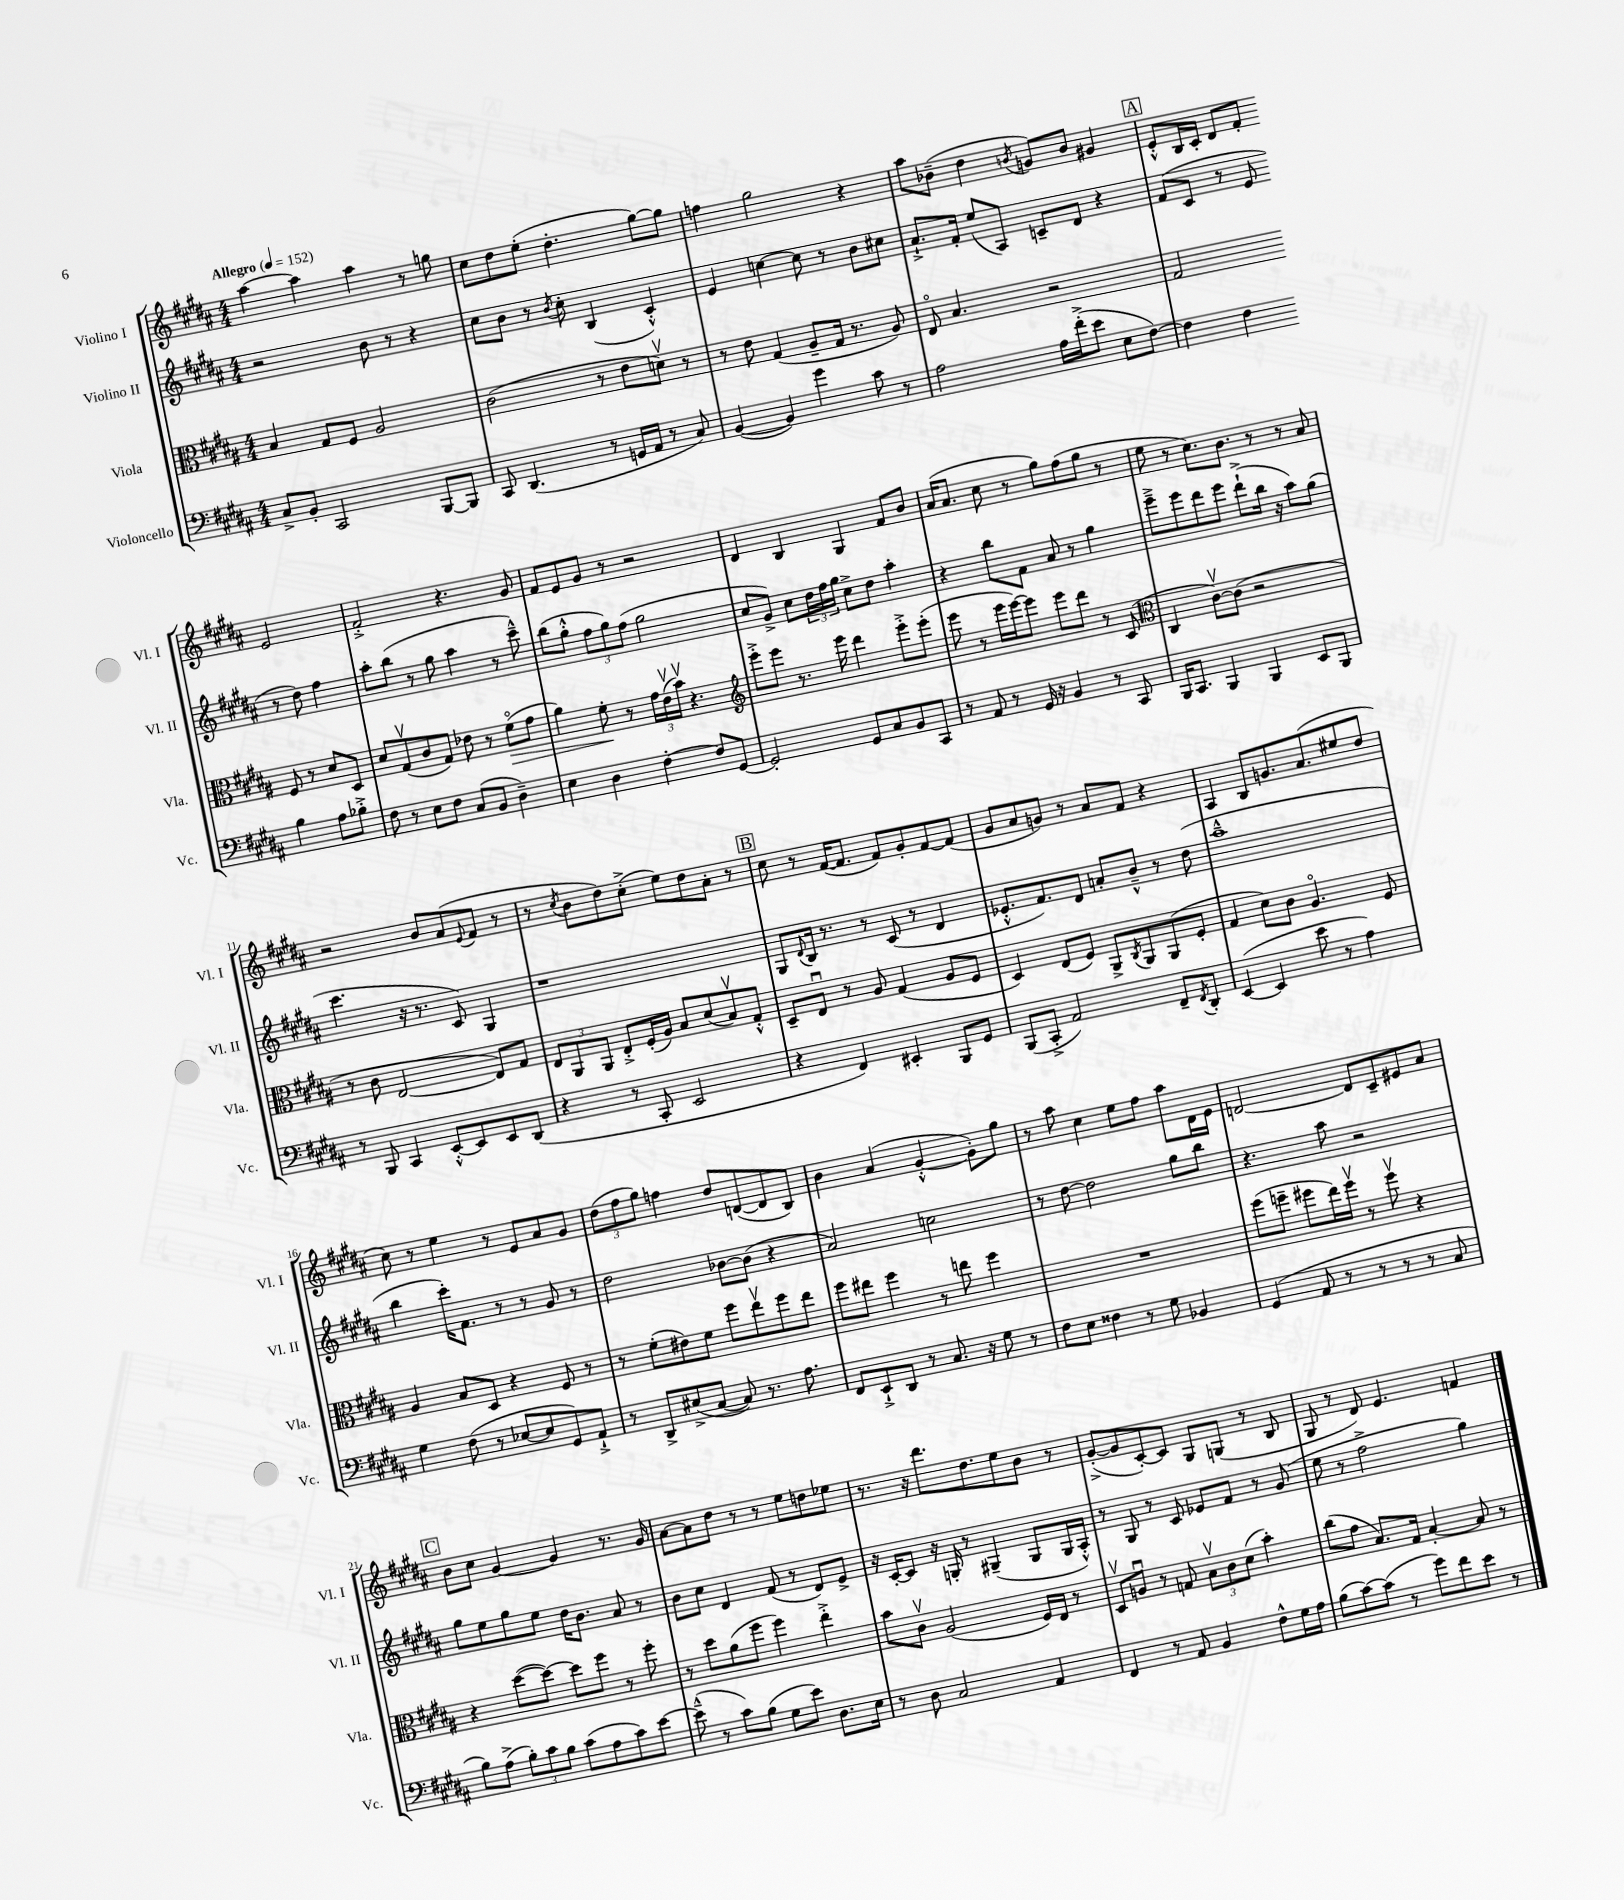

**kern	**kern	**dynam	**kern	**kern
*part4	*part3	*part3	*part2	*part1
*staff4	*staff3	*staff3	*staff2	*staff1
*I"Violoncello	*I"Viola	*	*I"Violino II	*I"Violino I
*I'Vc.	*I'Vla.	*	*I'Vl. II	*I'Vl. I
*clefF4	*clefC3	*	*clefG2	*clefG2
*k[f#c#g#d#a#]	*k[f#c#g#d#a#]	*	*k[f#c#g#d#a#]	*k[f#c#g#d#a#]
*M4/4	*M4/4	*	*M4/4	*M4/4
*MM152	*MM152	*	*MM152	*MM152
=1	=1	=1	=1	=1
!	!	!	!	!LO:TX:a:B:t=Allegro
8C#^/L	4B/	.	2r	[4aa#\
8BB'/J	.	.	.	.
2CC#/	8G#/L	.	.	4aa#\]
.	8F#/J	.	.	.
.	2A#/	.	8b\	4aa#\
.	.	.	8r	.
[8BBB/L	.	.	4r	8r
8BBB/J]	.	.	.	8ggn\
=2	=2	=2	=2	=2
8CC#/	(2c#\	.	8cc#\L	8cc#\L
(4.DD#/	.	.	8b\J	8dd#\
.	.	.	8r	(8ee'\J
.	.	.	8qb/	.
.	.	.	8cc#'\	4.dd#'\
8r	8r	.	(4B/	.
16GGn/LL	8e\L	.	.	.
16AA#/JJ	.	.	.	.
8r	8dnv\J)	.	4c#'^^/)	[8gg#\L)
8C#/)	8r	.	.	8gg#\J]
=3	=3	=3	=3	=3
([4BB/	8r	.	4e/	4ffn\
.	8e\	.	.	.
4BB/])	(4G#/	.	[4ccn\	2gg#\
4g#\	8A#~/L	.	8cc\]	.
.	16G#/Jk	.	8r	.
.	8.r	.	.	.
8c#\	.	.	8b\L	4r
8r	8A#/)	.	8cc#X\J	.
=4	=4	=4	=4	=4
2A#\	8E/	.	8.a#`^/L	8aa#\L
.	4.B/	.	.	(8b-X~\J
.	.	.	16f#'/Jk	.
.	.	.	(8ee/L	4dd#\
.	.	.	8A#/J)	.
.	.	.	.	8qbn/
16A#\LL	2r	.	8cn~/L	8gn/L)
(16f#'^\J	.	.	.	.
8e\J	.	.	8d#/J	8b/J
8E\L	.	.	4r	4g#X/
[8F#\J)	.	.	.	.
!!LO:REH:place=s1:t=A
=5	=5	=5	=5	=5
4F#\]	2G#/	.	(8f#/L	8e'^^/L
.	.	.	8c#/J	16B/L
.	.	.	.	16c#'/JJ
4F#\	.	.	8r	8d#/L
.	.	.	8e/	8f#'/J
4B\	8F#/	.	8r	2e/
.	8r	.	8dd#\)	.
8A#\L	8d#/L	.	4ff#\	.
8B-X'^\J	8D#/J	.	.	.
!!LO:LB:g=z
=6	=6	=6	=6	=6
8F#\	8d#/L	.	8aa#'\L	2f#'^/
8r	(8G#v/	.	(8bb\J	.
8E\L	8c#/	.	8r	.
8F#\J	8G#/J)	.	8gg#\	.
(8C#/L	8e-X\	.	4aa#\	4.r
8BB/J	8r	.	.	.
!	!	!LO:HP:b	!	!
4D#~\)	(8f#\L	>	8r	.
.	8g#\J	.	8ccc#~^^\)	8g#/
=7	=7	=7	=7	=7
4E\	4a#\)	.	(8bb\L	8f#/L
.	.	.	8gg#'^^\J	8e/
4D#\	8f#'\	.	12ff#\L	8g#/J
.	.	.	12gg#\)	.
.	8r	]	.	8r
.	.	.	(12ff#\J	.
[4F#'\	24g#\LL	.	2gg#\	2r
.	(24ev\	.	.	.
.	24bv\JJ)	.	.	.
.	4.r	.	.	.
8F#/L]	.	.	.	.
[8GG#/J	.	.	.	.
=8	=8	=8	=8	=8
*	*clefG2	*	*	*
2GG#'/]	8eee'^\L	.	8cc#/L	4d#/
.	8eee\J	.	8g#^/J)	.
.	8.r	.	8cc#\L	4B/
.	.	.	24dd#\L	.
.	.	.	24ff#\	.
.	16eee\	.	.	.
.	.	.	24gg#\JJ	.
8GG#/L	4ddd#\	.	8cc#^\L	4G#/
8C#/	.	.	8dd#\J	.
8BB/	8eee'^\L	.	4aa#'\	8f#/L
8CC#/J	(8eee'\J	.	.	8b/J
=9	=9	=9	=9	=9
8r	8eee\	.	4r	(16a#/KL
.	.	.	.	8.a#/J
8AA#/	8r	.	.	.
8r	16eee\LL	.	8bb\L	8cc#\
.	[16eee\J)	.	.	.
16GG#/	8eee\J]	.	8f#\J	8r
16r	.	.	.	.
4BB/	8eee\L	.	8a#/	8gg#\L)
.	8ddd#\J	.	8r	(8ff#\
8r	8r	.	4gg#\	8gg#\J
8CC#/	(8c#/	.	.	8r
=10	=10	=10	=10	=10
*	*clefC3	*	*	*
16BBB/KL	4C#/	.	8eee~^\L	8ee\
8.CC#/J	.	.	.	.
.	.	.	8eee\	8r
4BBB/	[8c#v\L)	.	8ddd#\	8.cc#\L)
.	(8c#\J]	.	8eee\J	.
.	.	.	.	8.b\J
4BBB/	2r	.	(8ddd#`^\L	.
.	.	.	16bb\Jk	8r
.	.	.	16r	.
8EE/L	.	.	8aa#\L)	8r
8BBB/J	.	.	(8gg#\J	8a#/
!!LO:LB:g=z
=11	=11	=11	=11	=11
8r	8r	.	4.ccc#\	2r
8BBB/	8c#\	.	.	.
4CC#/	[2E/	.	.	.
.	.	.	16r	.
.	.	.	8.r	.
[8EE'^^/L	.	.	.	8b/L
8EE/]	.	.	8c#/)	(8a#/
.	.	.	.	8qqe/
8EE/	8E/L])	.	4G#/	8f#/J
(8DD#/J	8G#/J	.	.	8r
=12	=12	=12	=12	=12
4r	12E/L	.	1r	8r
.	12AA#/	.	.	.
.	.	.	.	8qcc#/
.	.	.	.	8b\L
.	12AA#/J	.	.	.
8r	8E'^/L	.	.	8dd#\)
8CC#'/	(16F#'/L	.	.	(8cc#'^\J
.	16A#/JJ)	.	.	.
2EE/	8B/L	.	.	8ee\L)
.	(8d#/	.	.	8dd#\
.	8Bv/)	.	.	8a#'\J
.	8G#'^^/J	.	.	8r
!!LO:REH:place=s1:t=B
=13	=13	=13	=13	=13
4r	8D#~/L	.	8G#/L	8cc#\
.	.	.	8qqd#/	.
.	8Eu/J	.	16B/Jk	8r
.	.	.	8.r	.
4FF#/)	8r	.	.	([16f#/KL
.	.	.	.	8.f#/J]
.	8A#/	.	8r	.
4EE#X'/	(4G#/	.	(8c#/	8f#/L)
.	.	.	8r	8g#'/
8BBB/L	8A#/L	.	4d#/	[8f#/
8GG#/J	8F#/J	.	.	(8f#/J]
=14	=14	=14	=14	=14
(8BBB/L	4D#/)	.	8.e-X'^^/L	8g#/L
8CC#'^/J	.	.	.	8a#/
.	.	.	8.f#/)	.
2AA#/)	(8E/L	.	.	8gn/J)
.	8F#/J)	.	8d#/J	8r
.	8AA#^/L	.	8an'/L	8a#/L
.	8qC#/	.	.	.
.	8AA#/	.	8b~^^/J	8f#/J
8FF#~/L	(8AA#/	.	8r	4r
8qFF#/	.	.	.	.
8DD#'/J	8F#'/J	.	(8dd#\	.
=15	=15	=15	=15	=15
([4EE/	4G#/	.	1aa#~^^	4A#/
4EE/]	8d#\L)	.	.	8B/L
.	8c#\J	.	.	8.gn/
8e\	4.A#/	.	.	.
.	.	.	.	(8.a#/
8r	.	.	.	.
4A#\)	.	.	.	8ee#X/
.	8F#/	.	.	8dd#/J
!!LO:LB:g=z
=16	=16	=16	=16	=16
4G#\	4A#/	.	4bb\	8cc#\)
.	.	.	.	8r
(8F#\	8B/L	.	16ccc#'\KL)	4ee\
.	.	.	8.f#\J	.
8r	8D#/J	.	.	.
[8E-X/L	4r	.	8r	8r
8E-/]	.	.	8r	8e/L
8GG#/)	8F#/	.	8g#/	8a#/
8AA#`^/J	8r	.	8r	8g#/J
=17	=17	=17	=17	=17
8r	8r	.	2dd#\	(12dd#\L
.	.	.	.	12ff#\
8DD#^/L	(8f#'\L	.	.	.
.	.	.	.	12gg#\J)
(8E#X^/	8e#X\)	.	.	4ffn\
[8C#/J	8f#\J	.	.	.
8C#/])	8ff#\L	.	[8b-X\L	8dd#/L
8.r	8eev\	.	(8b-\J]	([8dn/
.	8ff#\	.	4r	8d/]
8.A#\	.	.	.	.
.	8ee\J	.	.	8B/J)
=18	=18	=18	=18	=18
8FF#/L	8ff#\L	.	2a#/)	4b\
8EE`^/	8ee#X\J	.	.	.
8DD#/J	4ff#\	.	.	(4a#/
8r	.	.	.	.
8.C#/	8r	.	2ccn\	[4g#'^^/
.	8een\	.	.	.
16r	.	.	.	.
8G#\	4ff#\	.	.	8g#'\L])
8r	.	.	.	8gg#\J
=19	=19	=19	=19	=19
8F#\L	1r	.	8r	8r
8E\J	.	.	[8dd#\	8aa#\
4F##X\	.	.	2dd#\]	4cc#\
8r	.	.	.	8ee\L
8G#\	.	.	.	8ff#\J
4BB-X/	.	.	8gg#\L	8aa#\L
.	.	.	8bb\J	16d#\L
.	.	.	.	16e\JJ
=20	=20	=20	=20	=20
(4GG#/	(8ff#\L	.	4.r	[2dn/
.	8ffn~\J	.	.	.
8AA#/	8ff#X\L	.	.	.
8r	16ee\L)	.	8aa#\	.
.	16ff#v\JJ	.	.	.
8r	8r	.	2r	8d/L]
8r	8ff#v\	.	.	8c#~/
8r	4r	.	.	8e#X/
8C#/	.	.	.	8a#/J
!!LO:LB:g=z
!!LO:REH:place=s1:t=C
=21	=21	=21	=21	=21
8B\L)	4r	.	8gg#\L	8b\L
(8A#^\J	.	.	8ee\	8cc#\J
12B'\L)	([8dd#\L	.	8gg#\	[4g#/
12c#\	.	.	.	.
.	8dd#\J_)	.	8ee\J	.
12B\J	.	.	.	.
(8c#\L	8dd#\L]	.	16dd#\KL	4g#/]
.	.	.	8.b\J	.
8A#\	8ff#\J	.	.	.
8c#\)	8r	.	8a#/	8.r
[8e\J	8ff#'\	.	8r	.
.	.	.	.	16g#/
=22	=22	=22	=22	=22
(8e~^^\]	8r	.	8b\L	[8a#\L
8r	8dd#\L	.	8cc#\J	8a#\]
8c#\L)	(8a#\	.	4d#/	8dd#\J
(8B\J	8ff#\J	.	.	8r
8G#\L	4ff#\)	.	(8f#/	8r
8e\J)	.	.	8r	8ee\L
8.D#\L	4ee'^\	.	8d#/L)	8ddn\
.	.	.	8e^/J	8ee-X\J
16E\Jk	.	.	.	.
=23	=23	=23	=23	=23
8r	8b\L	.	16r	8.r
.	.	.	[16c#'/KL	.
8D#\	8c#v\J	.	8c#/J]	.
.	.	.	.	16r
2C#/	(2A#/	.	16r	8.ddd#\L
.	.	.	16Gn'/	.
.	.	.	8r	.
.	.	.	.	8.dd#\
.	.	.	(4G#X~/	.
.	.	.	.	8ee\
4AA#/	16F#/LL)	.	8G#/L	8b\J
.	16E/JJ	.	.	.
.	8r	.	16G#/L	8r
.	.	.	16A#'^^/JJ)	.
=24	=24	=24	=24	=24
4FF#/	8D#v/L	.	8r	([8g#'^/L
.	8Anu/J	.	8G#/	8g#/]
8r	8r	.	8r	[8c#'/)
8AA#/	8Gn/	.	8c#/	8c#/J]
4BB/	12Bv\L	.	8e-X/L	8G#/L
.	12c#\	.	.	.
.	.	.	8f#/J	(8Gn/J
.	(12d#\J	.	.	.
8F#^^\L	4b'\)	.	8r	8r
16G#\L	.	.	(8g#/	8B/
16A#\JJ	.	.	.	.
=25	=25	=25	=25	=25
(8B\L	(8cc#\L	.	8ee\	8G#/
[8c#\)	8g#\J	.	8r	8r
(8c#\J]	8.B/L)	.	2ff#^\	8d#/)
8r	.	.	.	4.e/
.	16G#/Jk	.	.	.
8g#\L)	[4B'/	.	.	.
8f#\	.	.	.	.
8e\J	8B/]	.	4gg#\)	4fn/
8r	8r	.	.	.
==	==	==	==	==
*-	*-	*-	*-	*-
